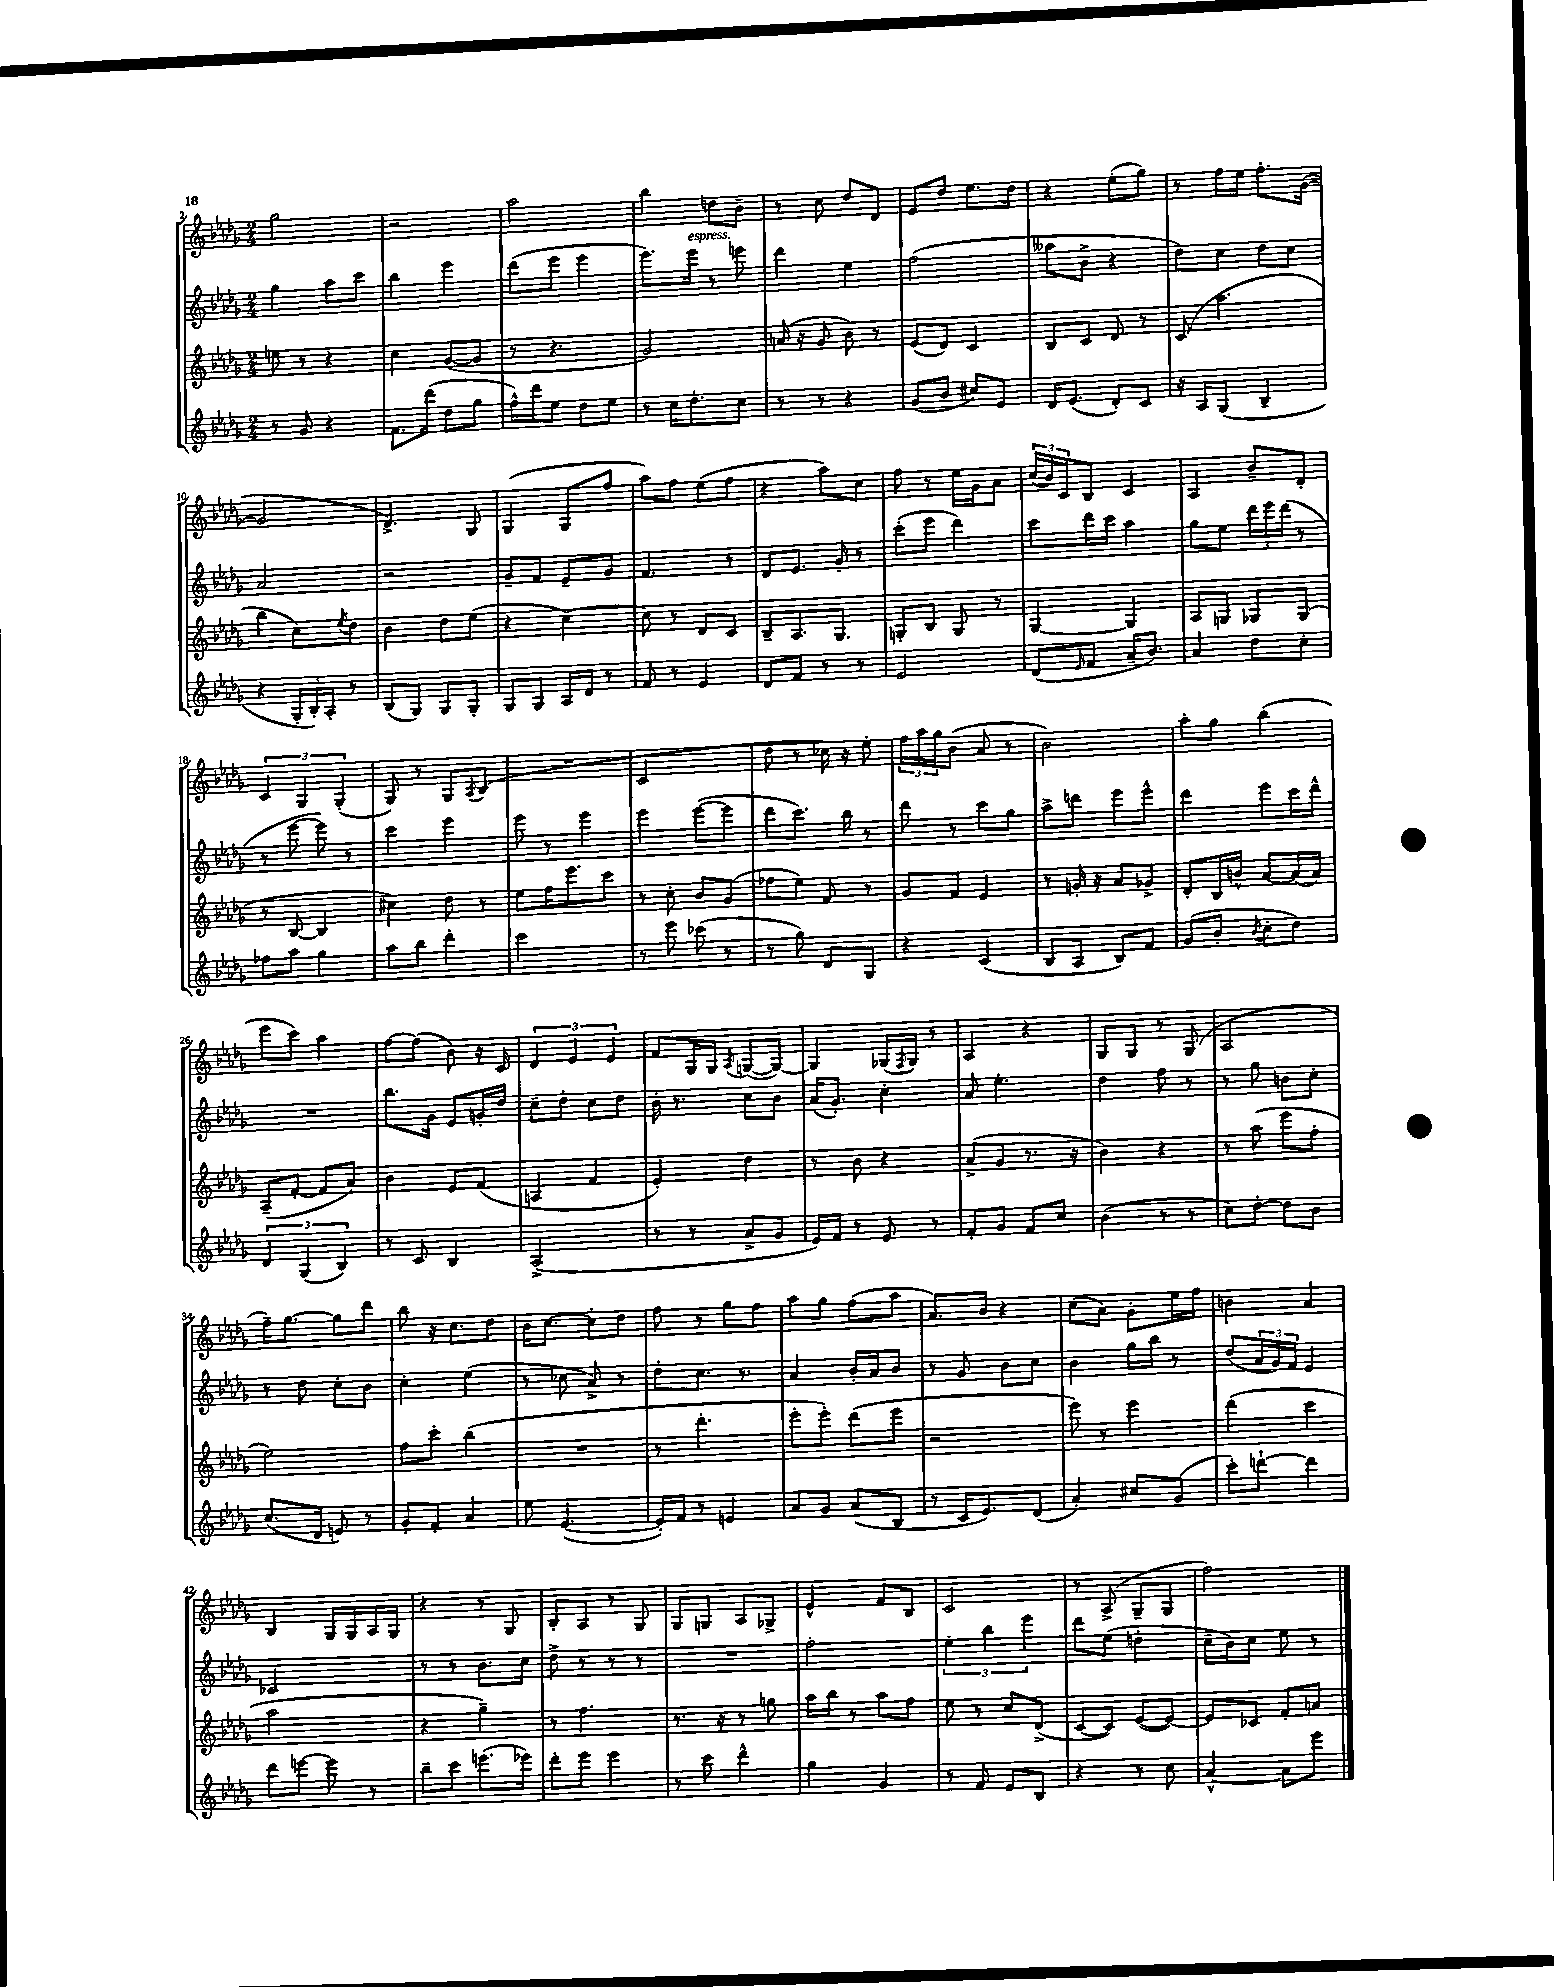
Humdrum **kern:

**kern	**kern	**kern	**kern
*part4	*part3	*part2	*part1
*staff4	*staff3	*staff2	*staff1
*clefG2	*clefG2	*clefG2	*clefG2
*k[b-e-a-d-g-]	*k[b-e-a-d-g-]	*k[b-e-a-d-g-]	*k[b-e-a-d-g-]
*M2/4	*M2/4	*M2/4	*M2/4
=2	=2	=2	=2
8r	8een\	4gg-\	2gg-\
8g-/	8r	.	.
4r	4r	8aa-\L	.
.	.	8ccc\J	.
=3	=3	=3	=3
8.f\L	4cc\	4bb-\	2r
(16ddd-\Jk	.	.	.
8dd-\L	([8g-/L	4eee-\	.
8gg-\J	8g-/J]	.	.
=4	=4	=4	=4
16ff^^\LL)	8r	(8ddd-\L	2aa-\
16ddd-\J	.	.	.
8ee-\J	4.r	8eee-\J	.
8dd-\L	.	4eee-\	.
8ee-\J	.	.	.
=5	=5	=5	=5
8r	2g-/)	8.eee-\L)	4bb-\
16cc\KL	.	.	.
!	!	!LO:TX:a:i:t=espress.	!
8.dd-'\	.	16eee-\Jk	.
.	.	8r	8ddn\L
8cc\J	.	8eeen\	8b-~\J
=6	=6	=6	=6
8r	(16an/	4ddd-\	8r
.	16r	.	.
8r	8g-/	.	8cc\
4r	8b-\)	4ee-\	8dd-/L
.	8r	.	8d-/J
=7	=7	=7	=7
(8g-/L	(8e-/L	(2ff\	8e-/L
8b-/J	8d-/J)	.	8dd-/J
8cc#X/L)	4c/	.	8.ee-\L
8e-/J	.	.	.
.	.	.	16dd-\Jk
=8	=8	=8	=8
16d-/KL	8B-/L	8aa--X\L	4r
(8.e-/J	.	.	.
.	8c/J	8b-^\J	.
8d-'/L)	8d-/	4r	(8ee-'\L
8c/J	8r	.	8gg-\J)
=9	=9	=9	=9
16r	(8c/	8dd-\L)	8r
16A-/KL	.	.	.
(8G-/J	4.aa-\	8cc\J	16ff\LL
.	.	.	16ee-\JJ
4B-~/	.	8dd-\L	8.ff'\L
.	.	8cc\J	.
.	.	.	([16g-\Jk
!!LO:LB:g=z
=10	=10	=10	=10
4r	4bb-\	2a-/	2g-/]
24G-'/LL	8cc\L)	.	.
24B-'/)	.	.	.
24A-'/JJ	.	.	.
.	8qee-/	.	.
8r	8dd-\J	.	.
=11	=11	=11	=11
(8B-/L	4b-\	2r	4.d-^/)
8G-/J)	.	.	.
8G-/L	8dd-\L	.	.
8G-'/J	(8ee-\J	.	8G-/
=12	=12	=12	=12
8G-/L	4r	8g-~/L	(4G-/
8G-/J	.	8f/J	.
16A-/LL	[4cc\)	8e-~/L	8G-/L
16d-/JJ	.	.	.
8r	.	8g-/J	8ff/J
=13	=13	=13	=13
8f/	8cc\]	4.f/	8aa-\L)
8r	8r	.	8ff\J
4e-/	8d-/L	.	(8ee-\L
.	8c/J	8r	8ff\J
=14	=14	=14	=14
8d-/L	8B-~/L	8d-/L	4r
8f/J	8.A-/	8.e-/J	.
8r	.	.	8aa-\L)
.	8.G-/J	16g-'/	.
8r	.	8r	8cc\J
=15	=15	=15	=15
2e-/	8Gn'/L	(8ccc'\L	8ff\
.	8B-/J	8eee-\J	8r
.	8G/	4ddd-\)	16ee-\LL
.	.	.	16g-\J
.	8r	.	8a-\J
=16	=16	=16	=16
(8d-/L	[4G-/	8ccc\L	(24cc/LL
.	.	.	24b-/)
.	.	.	24c/J
16qqe-/	.	.	.
8f/J	.	16ddd-\L	8B-/J
.	.	16ccc\JJ	.
16a-~/KL	4G-/]	4aa-\	4c/
8.b-/J)	.	.	.
=17	=17	=17	=17
4a-/	8A-/L	8gg-\L	4A-/
.	8Gn/J	8ee-\J	.
8dd-\L	8G-X/L	24ddd-\LL	8b-~/L
.	.	24eee-\	.
.	.	(24ddd-\JJ	.
8cc'\J	(8G-/J	8r	8d-'/J
!!LO:LB:g=z
=18	=18	=18	=18
8ff-X\L	8r	8r	6c/
8aa-\J	[8B-/	[8eee-\	.
.	.	.	6G-/
4gg-\	4B-/]	8eee-\])	.
.	.	.	(6G-'/
.	.	8r	.
=19	=19	=19	=19
8aa-\L	4cc#X\)	4ccc\	8G-/)
8bb-\J	.	.	8r
4ddd-'\	8dd-\	4eee-\	8G-/L
.	.	.	8qA-/
.	8r	.	(8B-/J
=20	=20	=20	=20
2ccc\	8ee-\L	8eee-\	2r
.	16ff\K	8r	.
.	8.eee-\	.	.
.	.	4eee-\	.
.	8ccc\J	.	.
=21	=21	=21	=21
8r	8r	4eee-\	2c/
8eee-\	8cc'\	.	.
(8ccc-X\	8b-/L	([8eee-\L	.
8r	(8g-/J	8eee-\J]	.
=22	=22	=22	=22
8r	8ff-X\L	8ddd-\L	8dd-\
8gg-\)	8ee-\J)	8.ccc\J)	8r
8d-/L	8f/	.	16cc-X\)
.	.	16bb-\	16r
8G-/J	8r	8r	8ee-'\
=23	=23	=23	=23
4r	8g-/L	8ddd-\	24ff\LL
.	.	.	24aa-\
.	.	.	24gg-\J
.	8f/J	8r	(8b-\J
(4c/	4e-/	8ccc\L	8a-/
.	.	8gg-\J	8r
=24	=24	=24	=24
8B-/L	8r	8aa-^\L	2b-\)
8A-/J	16gn'/	8dddn\J	.
.	16r	.	.
8B-/L)	8a-/L	8eee-\L	.
8f/J	8g-X^/J	8eee-^^\J	.
=25	=25	=25	=25
(8g-/L	8d-'/L	4ddd-\	8aa-'\L
8b-'/J	16B-/L	.	8gg-\J
.	16bn^^/JJ	.	.
8qb-/	.	.	.
8cc'\L	[8a-/L	8eee-\L	(4bb-\
8dd-\J)	(16a-/L]	16ccc\L	.
.	16a-/JJ)	16ddd-^^\JJ	.
!!LO:LB:g=z
=26	=26	=26	=26
6d-/	(8A-~/L	2r	8eee-\L
.	[8f'/J	.	8ccc\J)
(6G-/	.	.	.
.	8f/L]	.	4aa-\
6B-/)	.	.	.
.	8a-/J)	.	.
=27	=27	=27	=27
8r	4b-\	8.bb-\L	[8ff\L
8c/	.	.	(8ff\J]
.	.	16g-\Jk	.
4B-/	8e-/L	8e-/L	8b-\)
.	(8f/J	16gn'/L	16r
.	.	16dd-/JJ	16c/
=28	=28	=28	=28
(2A-^/	4An/	8cc~\L	6d-/
.	.	8dd-'\J	.
.	.	.	6e-/
.	4f/	8cc\L	.
.	.	.	6e-/
.	.	8dd-\J	.
=29	=29	=29	=29
8r	4e-'/)	16b-'\	8f/L
.	.	8.r	.
8r	.	.	16G-/L
.	.	.	16G-/JJ
.	.	.	8qA-/
8a-^/L	4dd-\	8cc\L	([8Gn/L
8g-/J	.	8b-\J	8G/J_)
=30	=30	=30	=30
16e-/LL)	8r	(16a-/KL	4G/]
16f/JJ	.	8.g-'/J)	.
8r	8b-\	.	.
8e-/	4r	4cc'\	(16G-X/LL
.	.	.	8qF/
.	.	.	16G-/JJ)
8r	.	.	8r
=31	=31	=31	=31
8f'/L	(8a-^/L	8a-/	4A-/
8g-/J	8g-/J	4.ee-'\	.
8f/L	8.r	.	4r
8cc/J	.	.	.
.	16r	.	.
=32	=32	=32	=32
(4b-\	4b-\)	4dd-\	8G-/L
.	.	.	8G-/J
8r	4r	8ff\	8r
8r	.	8r	(8G-/
=33	=33	=33	=33
8cc\L)	8r	8r	2A-/
[8dd-'\J	(8aa-\	8gg-\	.
8dd-\L]	8eee-\L	8bn\L	.
8b-\J	8ff'\J	8cc'\J	.
!!LO:LB:g=z
=34	=34	=34	=34
(8.cc/L	2ee-\)	8r	16ff~\KL)
.	.	.	[8.gg-\J
.	.	8dd-\	.
16d-/Jk	.	.	.
8en/)	.	8cc'\L	8gg-\L]
8r	.	8b-\J	8ddd-\J
=35	=35	=35	=35
8g-'/L	8ff\L	4cc'\	8bb-\
8f'/J	8ccc'\J	.	16r
.	.	.	8.cc\L
4a-/	(4bb-\	(4ee-\	.
.	.	.	8dd-\J
=36	=36	=36	=36
8ee-\	2r	8r	16b-\KL
.	.	.	[8.cc\J
([4.e-/	.	8cc-X\	.
.	.	8a-^/)	8cc'\L]
.	.	8r	8dd-\J
=37	=37	=37	=37
16e-'/LL])	8r	8dd-'\L	8ff\
16f/JJ	.	.	.
8r	4.ddd-'\	8.cc\J	8r
4en/	.	.	8gg-\L
.	.	8.r	.
.	.	.	8ff\J
=38	=38	=38	=38
8a-/L	8eee-'\L	4a-/	8aa-\L
8g-/J	8eee-'\J)	.	8gg-\J
(8a-/L	(8ddd-\L	16b-'/LL	(8ff\L
.	.	16a-/J	.
8B-/J	8eee-\J	8b-/J	8aa-\J
=39	=39	=39	=39
8r	2r	8r	8.a-/L)
16c/KL	.	8g-/	.
8.e-/)	.	.	16b-/Jk
.	.	8b-\L	4r
(8d-/J	.	8cc\J	.
=40	=40	=40	=40
4a-'/)	8eee-\)	4b-\	(8cc\L
.	8r	.	8a-\J)
8cc#X/L	4eee-\	16gg-\LL	8g-'\L
.	.	16bb-\JJ	.
(8g-/J	.	8r	16ee-\L
.	.	.	16ff\JJ
=41	=41	=41	=41
8ccc'\L)	(4ddd-\	(8dd-/L	4bn\
[8dddn`\J	.	24a-/L	.
.	.	24g-/)	.
.	.	24f/JJ	.
4ddd\]	4ccc\	4e-/	4a-/
!!LO:LB:g=z
=42	=42	=42	=42
8ddd-\L	2aa-\	2c-X/	4B-/
[8eeen\J	.	.	.
8eee\]	.	.	16G-/LL
.	.	.	16G-/
8r	.	.	16A-/
.	.	.	16G-/JJ
=43	=43	=43	=43
8bb-~\L	4r	8r	4r
8ccc\J	.	8r	.
(8.eeen\L	4gg-~\)	8.b-\L	8r
.	.	.	8G-/
16eee-X\Jk)	.	16cc\Jk	.
=44	=44	=44	=44
8ddd-'\L	8r	8dd-^\	8B-'/L
8eee-\J	4.ff\	8r	8A-/J
4eee-\	.	8r	8r
.	.	8r	8G-/
=45	=45	=45	=45
8r	8.r	2r	8G-/L
8ccc\	.	.	8Gn/J
.	16r	.	.
4ddd-^^\	8r	.	8A-/L
.	8ggn\	.	8G-X^/J
=46	=46	=46	=46
4gg-\	16aa-\LL	2ff'\	4e-^^/
.	16bb-\JJ	.	.
.	8r	.	.
4g-/	8aa-\L	.	8f/L
.	8ff\J	.	8B-/J
=47	=47	=47	=47
8r	8ee-\	6ee-'\	2c/
8f/	8r	.	.
.	.	6bb-\	.
8e-/L	8cc/L	.	.
.	.	6eee-\	.
8B-/J	(8d-^/J	.	.
=48	=48	=48	=48
4r	[8c/L	8ddd-\L	8r
.	8c/J])	(8ee-\J	(8A-^/
8r	([8e-/L	4ddn'\	8G-~/L
8cc\	8e-/J_)	.	8G-/J
=49	=49	=49	=49
[4a-^^/	8e-/L]	16cc~\LL	2ff\)
.	.	16b-\J)	.
.	8c-X/J	8cc\J	.
8a-\L]	8f'/L	8ee-\	.
8eee-\J	8an/J	8r	.
==	==	==	==
*-	*-	*-	*-
